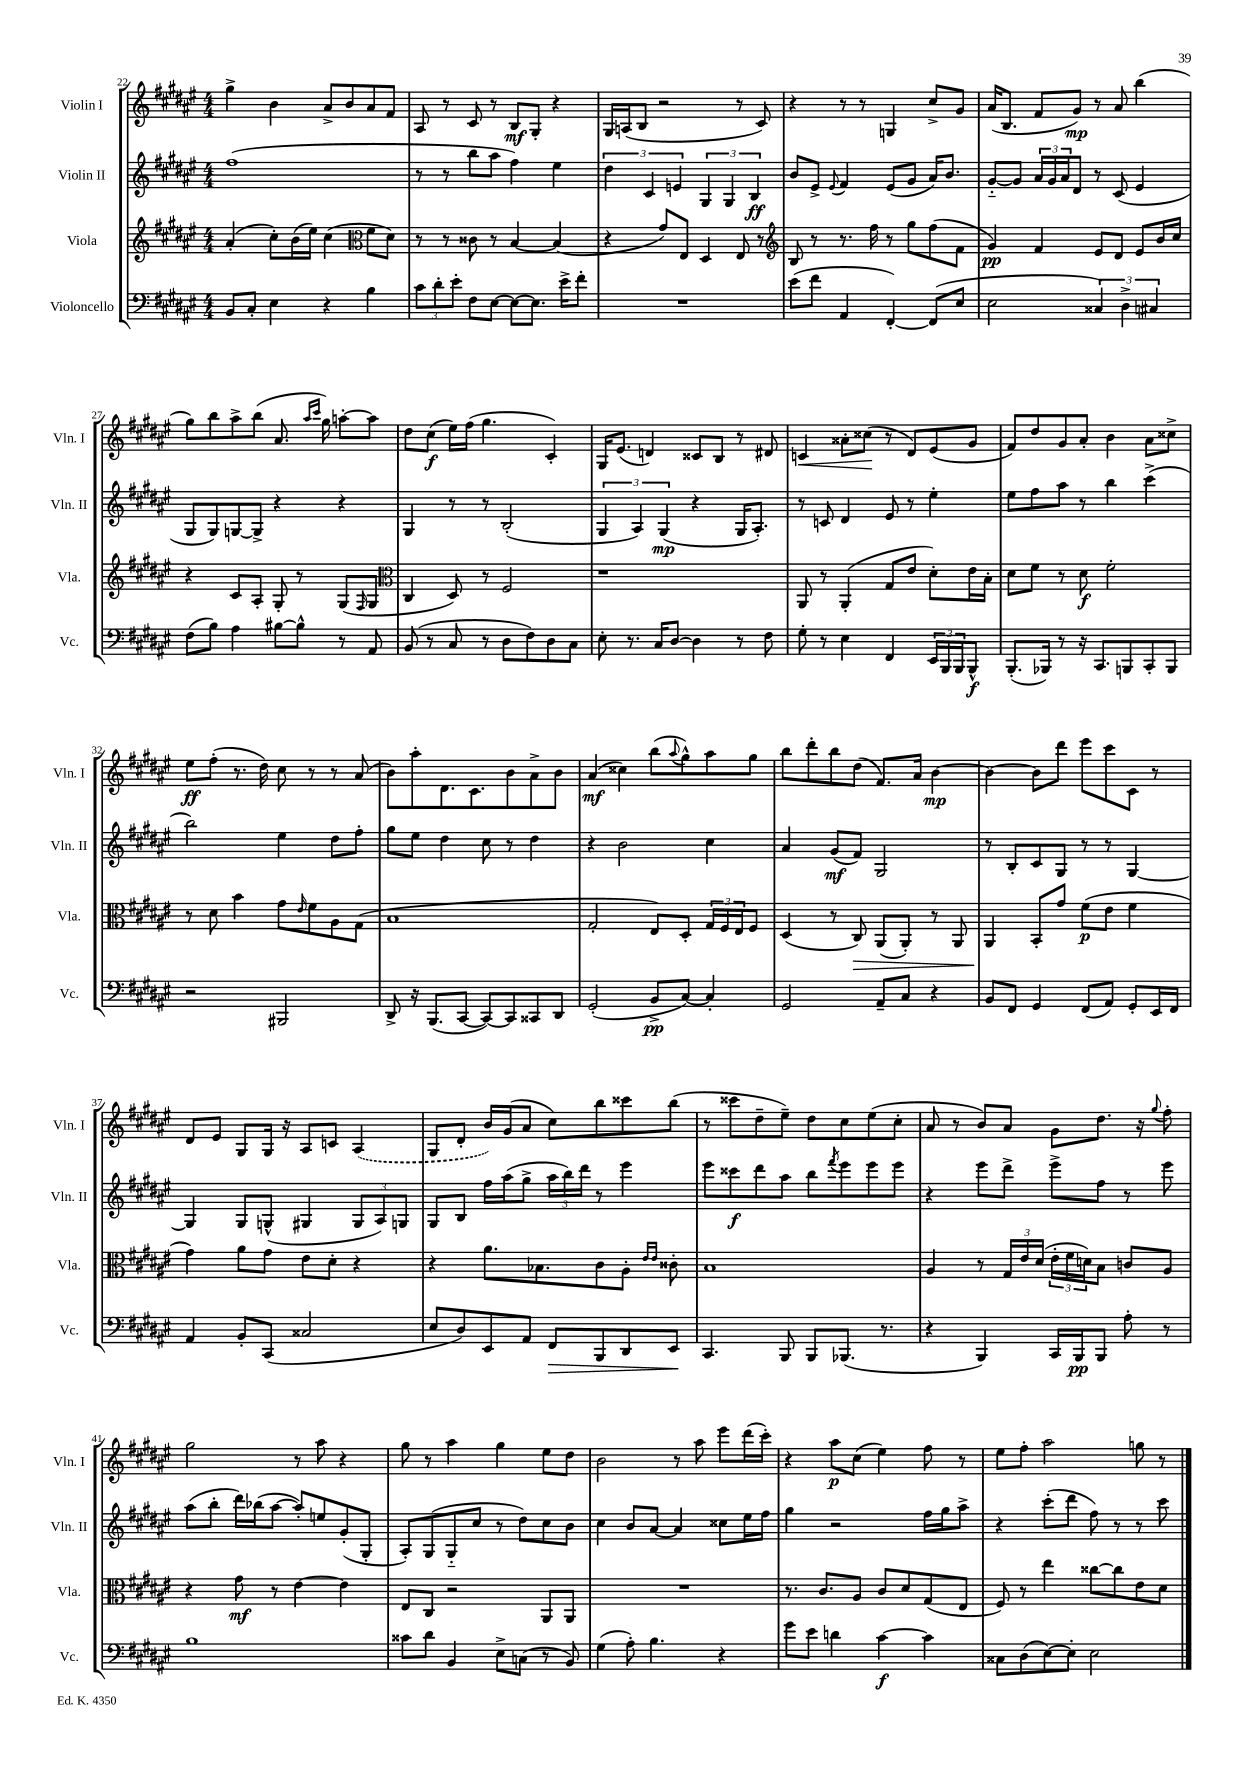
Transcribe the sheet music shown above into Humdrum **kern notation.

**kern	**kern	**kern	**kern
*staff4	*staff3	*staff2	*staff1
*clefF4	*clefG2	*clefG2	*clefG2
*k[f#c#g#d#a#e#]	*k[f#c#g#d#a#e#]	*k[f#c#g#d#a#e#]	*k[f#c#g#d#a#e#]
*M4/4	*M4/4	*M4/4	*M4/4
8BB/L	(4a#'/	(1ff#	4gg#^\
8C#'/J	.	.	.
4E#\	8cc#'\L)	.	4b\
.	(16b\L	.	.
.	16ee#\JJ)	.	.
4r	(4cc#\	.	8a#^/L
.	.	.	8b/
*	*clefC3	*	*
4B\	8f#\L	.	8a#/
.	8d#\J)	.	8f#/J
=	=	=	=
12c#\L	8r	8r	8A#/
12d#'\	.	.	.
.	8r	8r	8r
12e#'\J	.	.	.
8F#\L	8c##\	8bb\L	8c#/
[8E#\J	8r	8aa#\J	8r
8E#\_L	[4B/	4ff#\)	8B/L
8.E#\]J	.	.	8G#'/J
.	(4B/]	4ee#\	4r
16e#^\LK	.	.	.
8f#'\J	.	.	.
=	=	=	=
1r	4r	6dd#\	16G#/LL
.	.	.	(16A/J
.	.	.	8B/J
.	.	6c#/	.
.	8g#/L)	.	2r
.	.	6e/	.
.	8E#/J	.	.
.	4D#/	6G#/	.
.	.	6G#/	.
.	8E#/	.	8r
.	.	6B/	.
.	8r	.	8c#/)
=	=	=	=
*	*clefG2	*	*
(8e#\L	8B/	8b/L	4r
8f#\J	8r	8e#^/J	.
.	.	8qqe#/	.
4AA#/	8.r	4f#/	8r
.	.	.	8r
.	16ff#\	.	.
[4FF#'/)	8r	(8e#/L	4G/
.	8gg#\L	8g#/J	.
(8FF#/]L	(8ff#\	16a#/LK)	8cc#^/L
.	.	8.b/J	.
8E#/J	8f#\J	.	8g#/J
=	=	=	=
2E#\	4g#/)	[8g#'~/L	(16a#/LK
.	.	.	8.B/J
.	.	8g#/]J	.
.	4f#/	24a#/LL	8f#/L
.	.	24g#/	.
.	.	24a#/J	.
.	.	8d#/J	8g#/J)
6C##/)	8e#/L	8r	8r
.	8d#/J	(8c#/	8a#/
6D#^\	.	.	.
.	8e#/L	4e#/	(4bb\
6C#/	.	.	.
.	16b/L	.	.
.	16cc#/JJ	.	.
=	=	=	=
(8F#\L	4r	8G#/L	8gg#\L)
8B\J)	.	8G#/)	8bb\
4A#\	8c#/L	[8G/	8aa#^\
.	8A#'/J	8G^/]J	(8bb\J
[8B#\L	8G#'/	4r	8.a#/
8B#^^\]J	8r	.	.
.	.	.	16qqaa#/LL
.	.	.	16qqccc#/JJ
.	.	.	16gg#\)
8r	(8G#/L	4r	[8aa'\L
.	16qqF#/	.	.
8AA#/	8G#/J	.	8aa\]J
=	=	=	=
*	*clefC3	*	*
(8BB/	4C#/	4G#/	8dd#\L
8r	.	.	(8cc#\J
8C#/	8D#/)	8r	16ee#\LL)
.	.	.	(16ff#\JJ
8r	8r	8r	4.gg#\
8D#\L	2F#/	(2B'/	.
8F#\)	.	.	.
8D#\	.	.	4c#'/)
8C#\J	.	.	.
=	=	=	=
8E#'\	1r	6G#/	16G#/LK
.	.	.	(8.e#/J
8.r	.	.	.
.	.	6A#/)	.
.	.	.	4d/)
16C#/LK	.	.	.
.	.	(6G#/	.
[8D#/J	.	.	.
4D#\]	.	4r	8c##/L
.	.	.	8B/J
8r	.	16G#/LK	8r
.	.	8.A#'/J)	.
8F#\	.	.	8d#/
=	=	=	=
8G#'\	8AA#/	8r	4c/
8r	8r	8c/	.
4E#\	(4AA#'/	4d#/	8a##'\L
.	.	.	(8cc##\J
4FF#/	8G#/L	8e#/	8r
.	8e#/J	8r	8d#/L)
24EE#/LL	8d#'\L)	4ee#'\	(8e#/
24BBB/	.	.	.
24BBB/J	.	.	.
8BBB^^/J	16e#\L	.	8g#/J
.	16B'\JJ	.	.
=	=	=	=
(8.BBB'/L	8d#\L	8ee#\L	8f#/L)
.	8f#\J	8ff#\	8dd#/
16BBB-/Jk)	.	.	.
8r	8r	8aa#\J	8g#/
16r	8d#\	8r	8a#'/J
8.CC#/L	.	.	.
.	2f#'\	4bb\	4b\
8BBB/	.	.	.
8CC#'/	.	(4ccc#^\	8a#\L
8BBB/J	.	.	8cc##^\J
=	=	=	=
2r	8r	2bb\)	8ee#\L
.	8d#\	.	(8ff#'\J
.	4b\	.	8.r
.	.	.	16dd#\)
2BBB#/	8g#\L	4ee#\	8cc#\
.	16qqe#/	.	.
.	8f#\	.	8r
.	8A#\	8dd#\L	8r
.	(8G#\J	8ff#'\J	(8a#/
=	=	=	=
8DD#^/	1B	8gg#\L	8b\L)
16r	.	8ee#\J	8aa#'\
(8.BBB/L	.	.	.
.	.	4dd#\	8.d#\
[8CC#/J	.	.	.
.	.	.	8.c#\
8CC#/_L)	.	8cc#\	.
8CC#/]	.	8r	8b\
8CC##/	.	4dd#\	8a#^\
8DD#/J	.	.	8b\J
=	=	=	=
(2GG#'/	2G#'/	4r	(4a#/
.	.	2b\	4cc##\)
8BB^/L	8E#/L)	.	(8bb\L
.	.	.	8qqaa#/
[8C#/J)	8D#'/J	.	8gg#^^\)
4C#'/]	24G#/LL	4cc#\	8aa#\
.	24F#/	.	.
.	24E#/J	.	.
.	8F#/J	.	8gg#\J
=	=	=	=
2GG#/	(4D#/	4a#/	8bb\L
.	.	.	8ddd#'\
.	8r	(8g#/L	8bb\
.	8C#/)	8f#/J)	(8dd#\J
8AA#~/L	(8AA#/L	2G#/	8.f#/L)
8C#/J	8AA#'/J)	.	.
.	.	.	16a#/Jk
4r	8r	.	[4b\
.	8AA#/	.	.
=	=	=	=
8BB/L	4AA#/	8r	4b\_
8FF#/J	.	8B'/L	.
4GG#/	8BB'/L	8c#/	8b\]L
.	8g#/J	8G#/J	8ddd#\J
(8FF#/L	(8f#\L	8r	8eee#\L
8AA#/J)	8e#\J	8r	8ccc#\
8GG#'/L	4f#\	[4G#/	8c#\J
16EE#/L	.	.	8r
16FF#/JJ	.	.	.
=	=	=	=
4AA#/	4g#\)	4G#/]	8d#/L
.	.	.	8e#/J
8BB'/L	8a#\L	8G#/L	8G#/L
(8CC#/J	8g#\J	(8G^^/J	16G#/Jk
.	.	.	16r
2C##/	8e#\L	4G#/	8A#/L
.	8d#'\J	.	8c/J
.	4r	12G#/L	(4A#/
.	.	12A#/)	.
.	.	12G/J	.
=	=	=	=
8E#/L	4r	8G#/L	8G#/L
8D#/)	.	8B/J	8d#'/J
8EE#/	8.a#\L	16ff#\LL	16b/LL)
.	.	(16aa#\J	(16g#/J
8AA#/J	.	8gg#^\J	8a#/J
.	8.B-\	.	.
8FF#/L	.	24aa#\LL	8cc#\L)
.	.	24bb\)	.
.	.	24ddd#\JJ	.
8BBB/	8c#\	8r	8bb\
8DD#/	8A#'\J	4eee#\	8ccc##\
.	16qqe#/LL	.	.
.	16qqe#/JJ	.	.
8EE#/J	8c##'\	.	(8bb\J
=	=	=	=
4.CC#/	1B	8eee#\L	8r
.	.	8ccc##\	8ccc##\L
.	.	8ddd#\	8dd#~\
8BBB/	.	8aa#\J	8ee#~\J)
8BBB/L	.	8bb\L	8dd#\L
.	.	8qfff#/	.
(8.BBB-/J	.	8eee#\	8cc#\
.	.	8eee#\	(8ee#\
8.r	.	.	.
.	.	8eee#\J	8cc#'\J
=	=	=	=
4r	4A#/	4r	8a#/
.	.	.	8r
4BBB/)	8r	8eee#\L	8b/L)
.	24G#/LL	8ddd#^\J	8a#/J
.	24e#/	.	.
.	(24d#/JJ	.	.
16CC#/LL	24e#'\LL	8eee#^\L	8g#\L
.	24f#\	.	.
16BBB/J	.	.	.
.	24d\J)	.	.
8BBB/J	8B\J	8ff#\J	8.dd#\J
8A#'\	8c/L	8r	.
.	.	.	16r
.	.	.	8qqgg#/
8r	8A#/J	8eee#\	8ff#'\
=	=	=	=
1B	4r	(8aa#\L	2gg#\
.	.	8bb'\J	.
.	8g#\	16ddd#\LL)	.
.	.	(16bb-\J	.
.	8r	[8aa#\J	.
.	[4e#\	8aa#'/]L)	8r
.	.	8ee/	8aa#\
.	4e#\]	(8g#'/	4r
.	.	8G#'/J	.
=	=	=	=
8c##\L	8E#/L	8A#'/L)	8gg#\
8d#\J	8C#/J	(8G#/	8r
4BB/	2r	8G#'~/	4aa#\
.	.	8cc#/J	.
8E#^\L	.	8r	4gg#\
(8C\J	.	8dd#\L)	.
8r	8AA#/L	8cc#\	8ee#\L
8BB/)	8AA#/J	8b\J	8dd#\J
=	=	=	=
(4G#\	1r	4cc#\	2b\
8A#'\)	.	8b/L	.
4.B\	.	[8a#/J	.
.	.	4a#/]	8r
.	.	.	8aa#\
4r	.	8cc##\L	8eee#\L
.	.	16ee#\L	(16ddd#\L
.	.	16ff#\JJ	16ccc#'\JJ)
=	=	=	=
8g#\L	8.r	4gg#\	4r
8e#\J	.	.	.
.	8.c#/L	.	.
4d\	.	2r	8aa#\L
.	8A#/J	.	(8cc#\J
[4c#\	8c#/L	.	4ee#\)
.	8d#/	.	.
4c#\]	(8G#/	16ff#\LL	8ff#\
.	.	16gg#\J	.
.	8E#/J	8aa#^\J	8r
=	=	=	=
8C##\L	8F#/)	4r	8ee#\L
(8D#\	8r	.	8ff#'\J
[8E#\)	4ee#\	(8ccc#'\L	2aa#\
8E#'\]J	.	8ddd#\J	.
2E#\	[8cc##\L	8ff#\)	.
.	8cc##\]	8r	.
.	8e#\	8r	8gg\
.	8d#\J	8ccc#\	8r
==	==	==	==
*-	*-	*-	*-
